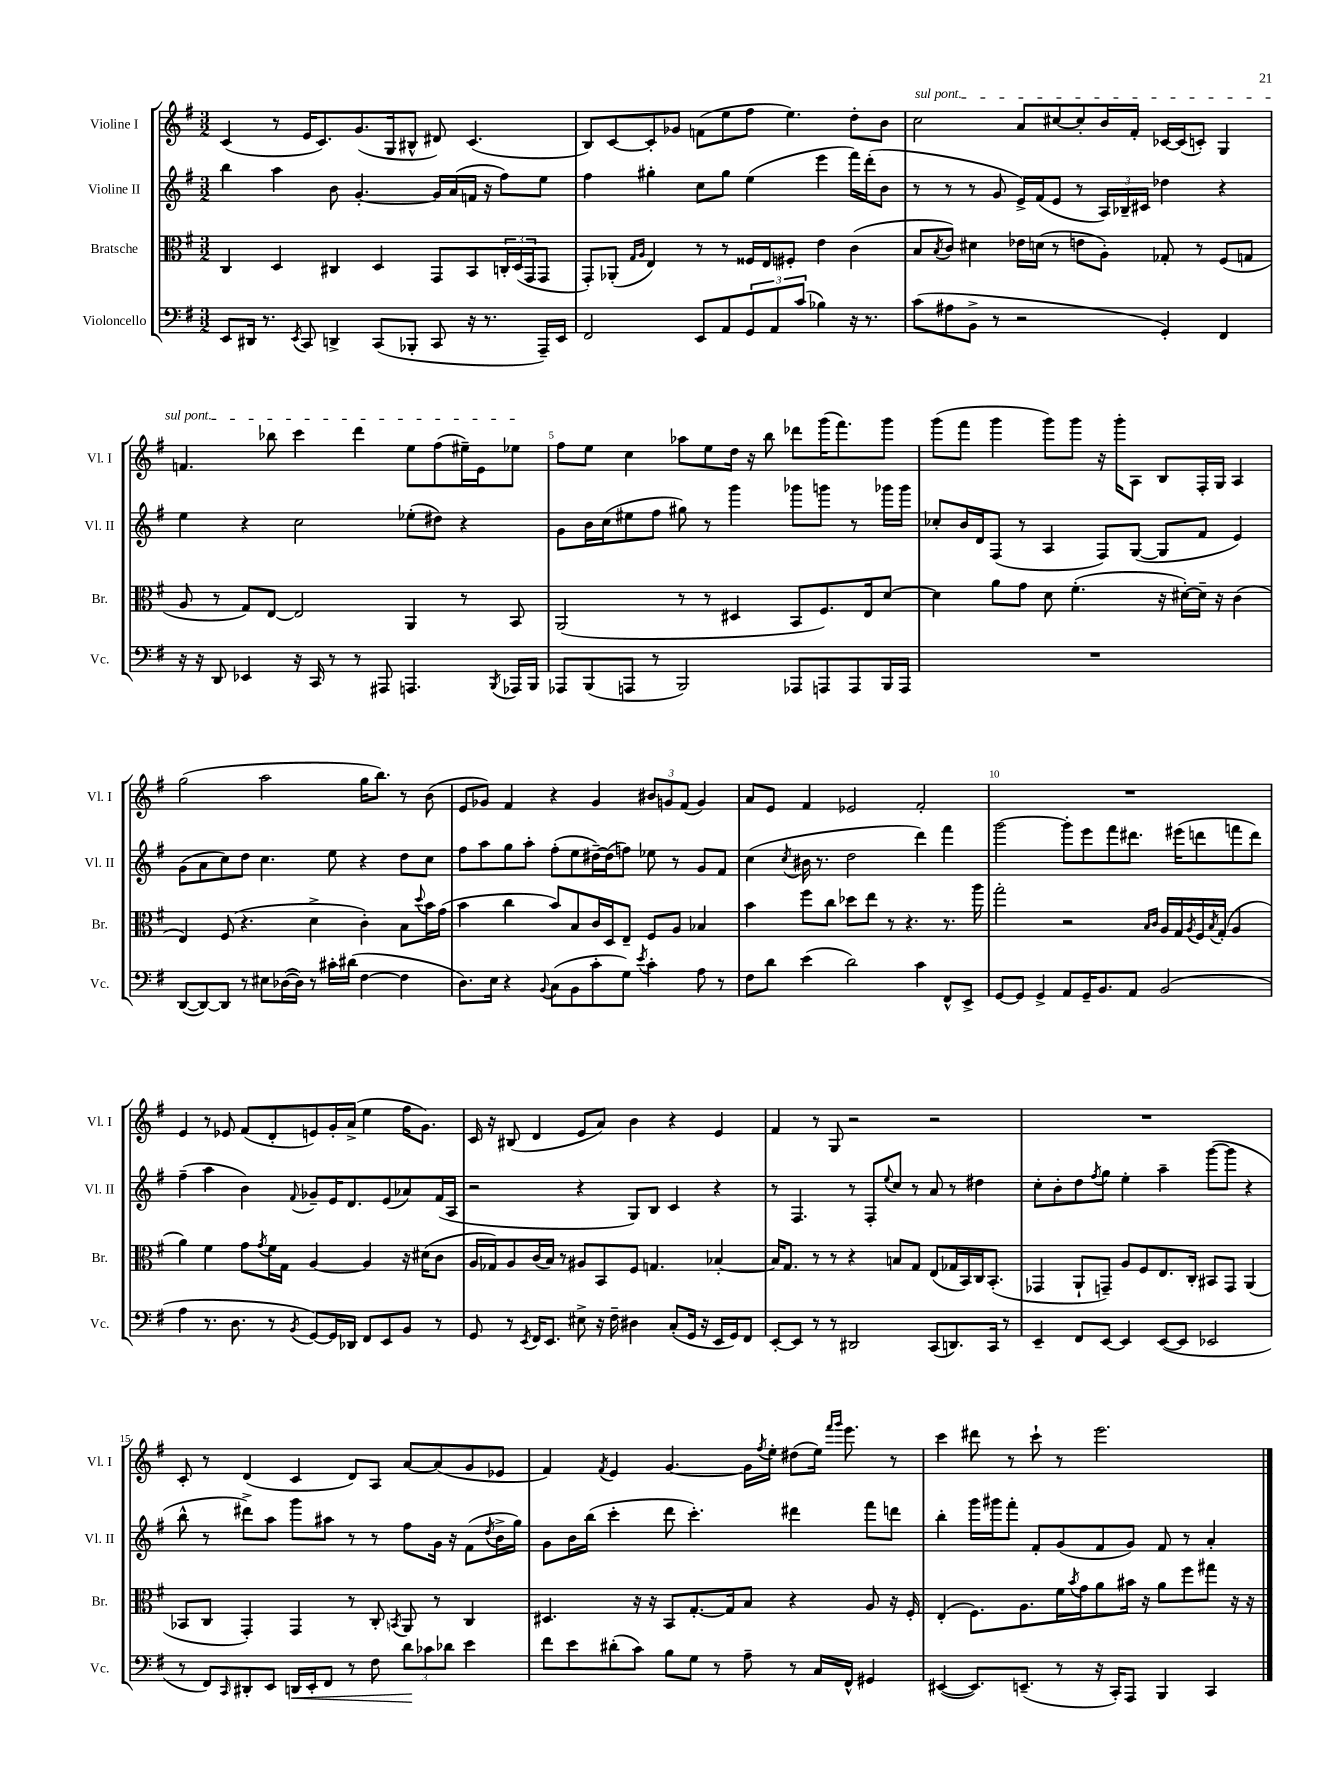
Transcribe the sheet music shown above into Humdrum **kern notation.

**kern	**dynam	**kern	**kern	**kern
*part4	*part4	*part3	*part2	*part1
*staff4	*staff4	*staff3	*staff2	*staff1
*I"Violoncello	*	*I"Bratsche	*I"Violine II	*I"Violine I
*I'Vc.	*	*I'Br.	*I'Vl. II	*I'Vl. I
*clefF4	*	*clefC3	*clefG2	*clefG2
*k[f#]	*	*k[f#]	*k[f#]	*k[f#]
*M3/2	*	*M3/2	*M3/2	*M3/2
=1	=1	=1	=1	=1
8EE/L	.	4C/	4bb\	(4c/
16DD#X/Jk	.	.	.	.
8.r	.	.	.	.
.	.	4D/	4aa\	8r
8qEE/	.	.	.	.
8CC/	.	.	.	16e/KL
.	.	.	.	8.c/)
4DDn^/	.	4C#X/	8b\	.
.	.	.	[4.g'/	(8.g/
(8CC/L	.	4D/	.	.
.	.	.	.	16G/k
8BBB-X'/J	.	.	.	8B#X^^/J
8CC/	.	8GG/L	16g/LL]	8d#X/)
.	.	.	(16a/	.
16r	.	8BB/	16fn/JJ	(4.c/
8.r	.	.	16r	.
.	.	24Cn'/L	8ff#\L)	.
.	.	(24D/	.	.
.	.	24GG/J	.	.
16AAA~/LL)	.	8GG/J	8ee\J	.
16EE/JJ	.	.	.	.
=2	=2	=2	=2	=2
2FF#/	.	8GG'/L)	4ff#\	8B/L)
.	.	(8AA-X'/J	.	[8c/
.	.	16qqG/LL	.	.
.	.	16qqA/JJ	.	.
.	.	4E/)	4gg#X'\	8c'/]
.	.	.	.	8g-X/J
8EE/L	.	8r	8cc\L	(8fn\L
8AA/	.	8r	8gg#\J	8ee\
12GG/	.	16F##X/LL	(4ee\	8ff#\J
.	.	16E/J	.	.
12AA/	.	.	.	.
.	.	8F#X'/J	.	4.ee\)
(12c/J	.	.	.	.
4B-X\)	.	4e\	4eee\	.
16r	.	(4c\	16fff#\LL)	8dd'\L
8.r	.	.	(16ddd'\J	.
.	.	.	8b\J	8b\J
=3	=3	=3	=3	=3
!	!	!	!	!LO:TX:a:i:t=sul pont.
(8c\L	.	8B/L	8r	2cc\
.	.	8qB/	.	.
8A#X\	.	8c/J)	8r	.
8BB^\J	.	4d#X\	8r	.
8r	.	.	8g/	.
2r	.	16e-X\LL	16e^/LL)	8a/L
.	.	(16dn\JJ	(16f#/J	.
.	.	8r	8e/J	[8cc#X/
.	.	8en\L	8r	8cc#'/]
.	.	8A'\J)	24A/LL)	16b/L
.	.	.	24B-X~/	.
.	.	.	.	16f#'/JJ
.	.	.	24c#X/JJ	.
4GG'/)	.	8G-X'/	4dd-X\	[16c-X/LL
.	.	.	.	(16c-/J]
.	.	8r	.	8cn'/J)
4FF#/	.	(8F#/L	4r	4G/
.	.	8Gn/J	.	.
!!LO:LB:g=z
=4	=4	=4	=4	=4
16r	.	8A/	4ee\	4.fn/
16r	.	.	.	.
8DD/	.	8r	.	.
4EE-X/	.	8G/L)	4r	.
.	.	[8E/J	.	8bb-X\
16r	.	2E/]	2cc\	4ccc\
16CC/	.	.	.	.
8r	.	.	.	.
8r	.	.	.	4ddd\
8AAA#X/	.	.	.	.
4.AAAn/	.	4AA/	(8ee-X'\L	8ee\L
.	.	.	8dd#X\J)	(8ff#\
.	.	8r	4r	16ee#X~\L)
.	.	.	.	16e\J
8qBBB/	.	.	.	.
16AAA-X/LL	.	8BB/	.	8ee-X\J
16BBB/JJ	.	.	.	.
=5	=5	=5	=5	=5
8AAA-X/L	.	(2AA/	8g\L	8ff#\L
(8BBB/	.	.	16b\L	8ee\J
.	.	.	(16cc\J	.
8AAAn/J	.	.	8ee#X\	4cc\
8r	.	.	8ff#\J	.
2BBB/)	.	8r	8gg#X\)	8aa-X\L
.	.	8r	8r	8ee\
.	.	4D#X/	4ggg\	16dd\Jk
.	.	.	.	16r
.	.	.	.	8bb\
8AAA-X/L	.	8BB/L	8ggg-X\L	8ddd-X\L
8AAAn/	.	8.F#/)	8gggn\J	(16ggg\K
.	.	.	.	8.fff#\)
8AAA/	.	.	8r	.
.	.	16E/k	.	.
16BBB/L	.	[8d/J	16ggg-X\LL	8ggg\J
16AAA/JJ	.	.	16ggg-\JJ	.
=6	=6	=6	=6	=6
1.r	.	4d\]	8cc-X'/L	(8ggg\L
.	.	.	16b/L	8fff#\J
.	.	.	16d/J	.
.	.	8a\L	(8F#/J	4ggg\
.	.	8g\J	8r	.
.	.	8d\	4A/	8ggg\L)
.	.	(4.f#'\	.	8ggg\J
.	.	.	8F#/L)	16r
.	.	.	.	16ggg'\KL
.	.	.	([8G/J	8A\J
.	.	16r	8G/L]	8B/L
.	.	[16d#X'\LL)	.	.
.	.	16d#~\JJ]	8f#/J	16F#'/L
.	.	16r	.	16G/JJ
.	.	(4c\	4e/)	4A/
!!LO:LB:g=z
=7	=7	=7	=7	=7
([8DD/L	.	4E/)	(8g\L	(2gg\
8DD/_)	.	.	8a\	.
8DD/J]	.	(8F#/	8cc\)	.
8r	.	4.r	8dd\J	.
8E#X\L	.	.	4.cc\	2aa\
([16D-X\L	.	.	.	.
16D-\JJ])	.	.	.	.
8r	.	4d^\	.	.
16c#X'\LL	.	.	8ee\	.
(16d#X\JJ	.	.	.	.
[4F#\	.	4c'\)	4r	16gg\KL
.	.	.	.	8.bb\J)
4F#\]	.	8B\L	8dd\L	8r
.	.	8qqdd/	.	.
.	.	16b\L	8cc\J	(8b\
.	.	(16g\JJ	.	.
=8	=8	=8	=8	=8
8.D\L)	.	4b\	8ff#\L	8e/L
.	.	.	8aa\	8g-X/J)
16E\Jk	.	.	.	.
4r	.	4cc\	8gg\	4f#/
.	.	.	8aa'\J	.
8qqBB/	.	.	.	.
(8C\L	.	8b/L)	(8ff#'\L	4r
8BB\	.	8B/	8ee\	.
8c'\	.	16c/L	[16dd#X~\L)	4g-/
.	.	16D/J	(16dd#\J]	.
8G\J)	.	8E~/J	8ffn\J)	.
8qe/	.	.	.	.
4c'\	.	8F#/L	8ee-X\	12b#X/L
.	.	.	.	12gn/
.	.	8A/J	8r	.
.	.	.	.	(12f#/J
8A\	.	4B-X/	8g/L	4g/)
8r	.	.	8f#/J	.
=9	=9	=9	=9	=9
8F#\L	.	4b\	(4cc\	8a/L
8d\J	.	.	.	8e/J
.	.	.	8qcc/	.
(4e\	.	8ff#\L	16b#X\	4f#/
.	.	.	8.r	.
.	.	8cc\J	.	.
2d\)	.	8dd-X\L	2dd\	2e-X/
.	.	8ee\J	.	.
.	.	8r	.	.
.	.	4.r	.	.
4c\	.	.	4ddd\)	2f#'/
8FF#^^/L	.	8.r	4fff#\	.
8EE^/J	.	.	.	.
.	.	16aa\	.	.
=10	=10	=10	=10	=10
[8GG/L	.	2gg'\	[2ggg\	1.r
8GG/J]	.	.	.	.
4GG^/	.	.	.	.
8AA/L	.	2r	8ggg'\L]	.
16GG~/K	.	.	8eee\	.
8.BB/	.	.	.	.
.	.	.	8fff#\	.
8AA/J	.	.	8.ddd#X\J	.
.	.	16qqB/LL	.	.
.	.	16qqc/JJ	.	.
(2BB/	.	16A/LL	.	.
.	.	16G/	(16eee#X\KL	.
.	.	8qA/	.	.
.	.	16F#/	8dddn\	.
.	.	8qB/	.	.
.	.	(16G'/JJ	.	.
.	.	4A/	8fffn\	.
.	.	.	8ddd\J)	.
!!LO:LB:g=z
=11	=11	=11	=11	=11
4A\	.	4a\)	(4ff#~\	4e/
8.r	.	4f#\	4aa\	8r
.	.	.	.	8e-X/
8.D\	.	.	.	.
.	.	8g\L	4b\)	(8f#/L
.	.	8qg/	.	.
8r	.	16f#\L	.	8d'/
.	.	16G\JJ	.	.
8qBB/	.	.	8qqf#/	.
[8GG/L)	.	[4A/	8g-X~/L	8en/)
16GG/L]	.	.	16e/K	16g'/L
16DD-X/JJ	.	.	8.d/	(16a^/JJ
8FF#/L	.	4A/]	.	4ee\
8EE/	.	.	(8e/	.
8BB/J	.	16r	8a-X/)	16ff#\KL
.	.	(16d#X\KL	.	8.g\J)
8r	.	8c\J	(16f#/L	.
.	.	.	16A/JJ	.
=12	=12	=12	=12	=12
8GG/	.	16A/LL	2r	16c/
.	.	16G-X/J)	.	16r
8r	.	8A/	.	(8B#X/
8qEE/	.	.	.	.
16FF#/KL	.	(16c/L	.	4d/
8.EE/J	.	16B/JJ)	.	.
.	.	8r	.	.
8E#X^\	.	8A#X/L	4r	8e/L
16r	.	8BB/	.	8a/J)
16F#~\	.	.	.	.
4D#X\	.	8F#/J	8G/L)	4b\
.	.	4.Gn/	8B/J	.
(8C'/L	.	.	4c/	4r
16GG/Jk	.	.	.	.
16r	.	.	.	.
16EE/LL	.	[4B-X'/	4r	4e/
16GG/J)	.	.	.	.
8FF#/J	.	.	.	.
=13	=13	=13	=13	=13
[8EE'/L	.	16B-/KL]	8r	4f#/
.	.	8.G/J	.	.
8EE/J]	.	.	4.F#/	.
8r	.	8r	.	8r
8r	.	8r	.	8G/
2DD#X/	.	4r	8r	2r
.	.	.	8F#'/L	.
.	.	.	8qqee/	.
.	.	8Bn/L	8cc/J	.
.	.	8G/J	8r	.
(8CC/L	.	(8E/L	8a/	2r
8.DDn/)	.	16G-X/L	8r	.
.	.	16BB/)	.	.
.	.	16C/J	4dd#X\	.
16CC/Jk	.	(8.BB'/J	.	.
8r	.	.	.	.
=14	=14	=14	=14	=14
4EE~/	.	4GG-X/	8cc'\L	1.r
.	.	.	8b'\	.
8FF#/L	.	8AA`/L	8dd\	.
.	.	.	8qff#/	.
[8EE/J	.	8GGn~/J)	8gg\J	.
4EE/]	.	8A/L	4ee'\	.
.	.	8F#/	.	.
([8EE/L	.	8.E/	4aa~\	.
8EE/J]	.	.	.	.
.	.	16C'/Jk	.	.
2EE-X/	.	8BB#X/L	([8ggg\L	.
.	.	8GG/J	8ggg\J]	.
.	.	(4AA/	4r	.
!!LO:LB:g=z
=15	=15	=15	=15	=15
8r	.	8BB-X/L	8bb^^\	8c'/
8FF#/L)	.	8C/J	8r	8r
16qqCC/	.	.	.	.
8DD#X'/	.	4GG'/)	8ddd#X^\L)	(4d/
8EE/J	.	.	8aa\J	.
!	!LO:HP:b	!	!	!
16DDn/LL	<	4GG/	8ggg\L	4c/
16EE'/J	.	.	.	.
8FF#/J	.	.	8aa#X\J	.
8r	.	8r	8r	8d/L)
8F#\	.	8C'/	8r	8A/J
.	.	8qBBn/	.	.
12d\L	.	8AA/	8ff#\L	[8a/L
12c-X\	[	.	.	.
.	.	8r	16g\Jk	(8a/]
12d-X\J	.	.	.	.
.	.	.	16r	.
4e\	.	4C/	(8f#\L	8g/
.	.	.	8qdd/	.
.	.	.	16b^\L	8e-X/J
.	.	.	16gg\JJ)	.
=16	=16	=16	=16	=16
8f#\L	.	4.D#X/	8g\L	4f#/)
8e\	.	.	16b\L	.
.	.	.	(16bb\JJ	.
.	.	.	.	8qf#/
(8d#X'\	.	.	4ccc'\	4e/
8c\J)	.	16r	.	.
.	.	16r	.	.
8B\L	.	8BB/L	8ddd\	[4.g/
8G\J	.	[8.G'/	4.ccc'\)	.
8r	.	.	.	.
.	.	16G/k]	.	.
8A~\	.	8B/J	.	16g\LL]
.	.	.	.	8qff#/
.	.	.	.	16ee'\JJ
8r	.	4r	4ddd#X\	(8dd#X\L
16C/LL	.	.	.	16ee\Jk)
.	.	.	.	16qqfff#/LL
.	.	.	.	16qqggg/JJ
16FF#^^/JJ	.	.	.	8.eee\
4GG#X/	.	8A/	8fff#\L	.
.	.	16r	8dddn\J	8r
.	.	16F#'/	.	.
=17	=17	=17	=17	=17
([4EE#X/	.	(4E'/	4bb'\	4ccc\
8.EE#/L])	.	8.F#\L)	16ggg\LL	8ddd#X\
.	.	.	16ggg#X\J	.
.	.	.	8fff#'\J	8r
(8.EEn~/J	.	8.A\	.	.
.	.	.	8f#'/L	8ccc`\
8r	.	16f#\L	(8g/	8r
.	.	8qb/	.	.
.	.	16g\J	.	.
16r	.	8a\	8f#/	2.eee\
16CC'/KL)	.	.	.	.
8AAA/J	.	16b#X\Jk	8g/J)	.
.	.	16r	.	.
4BBB/	.	8a\L	8f#/	.
.	.	8ff#\	8r	.
4CC/	.	8gg#X\J	4a'/	.
.	.	16r	.	.
.	.	16r	.	.
==	==	==	==	==
*-	*-	*-	*-	*-
